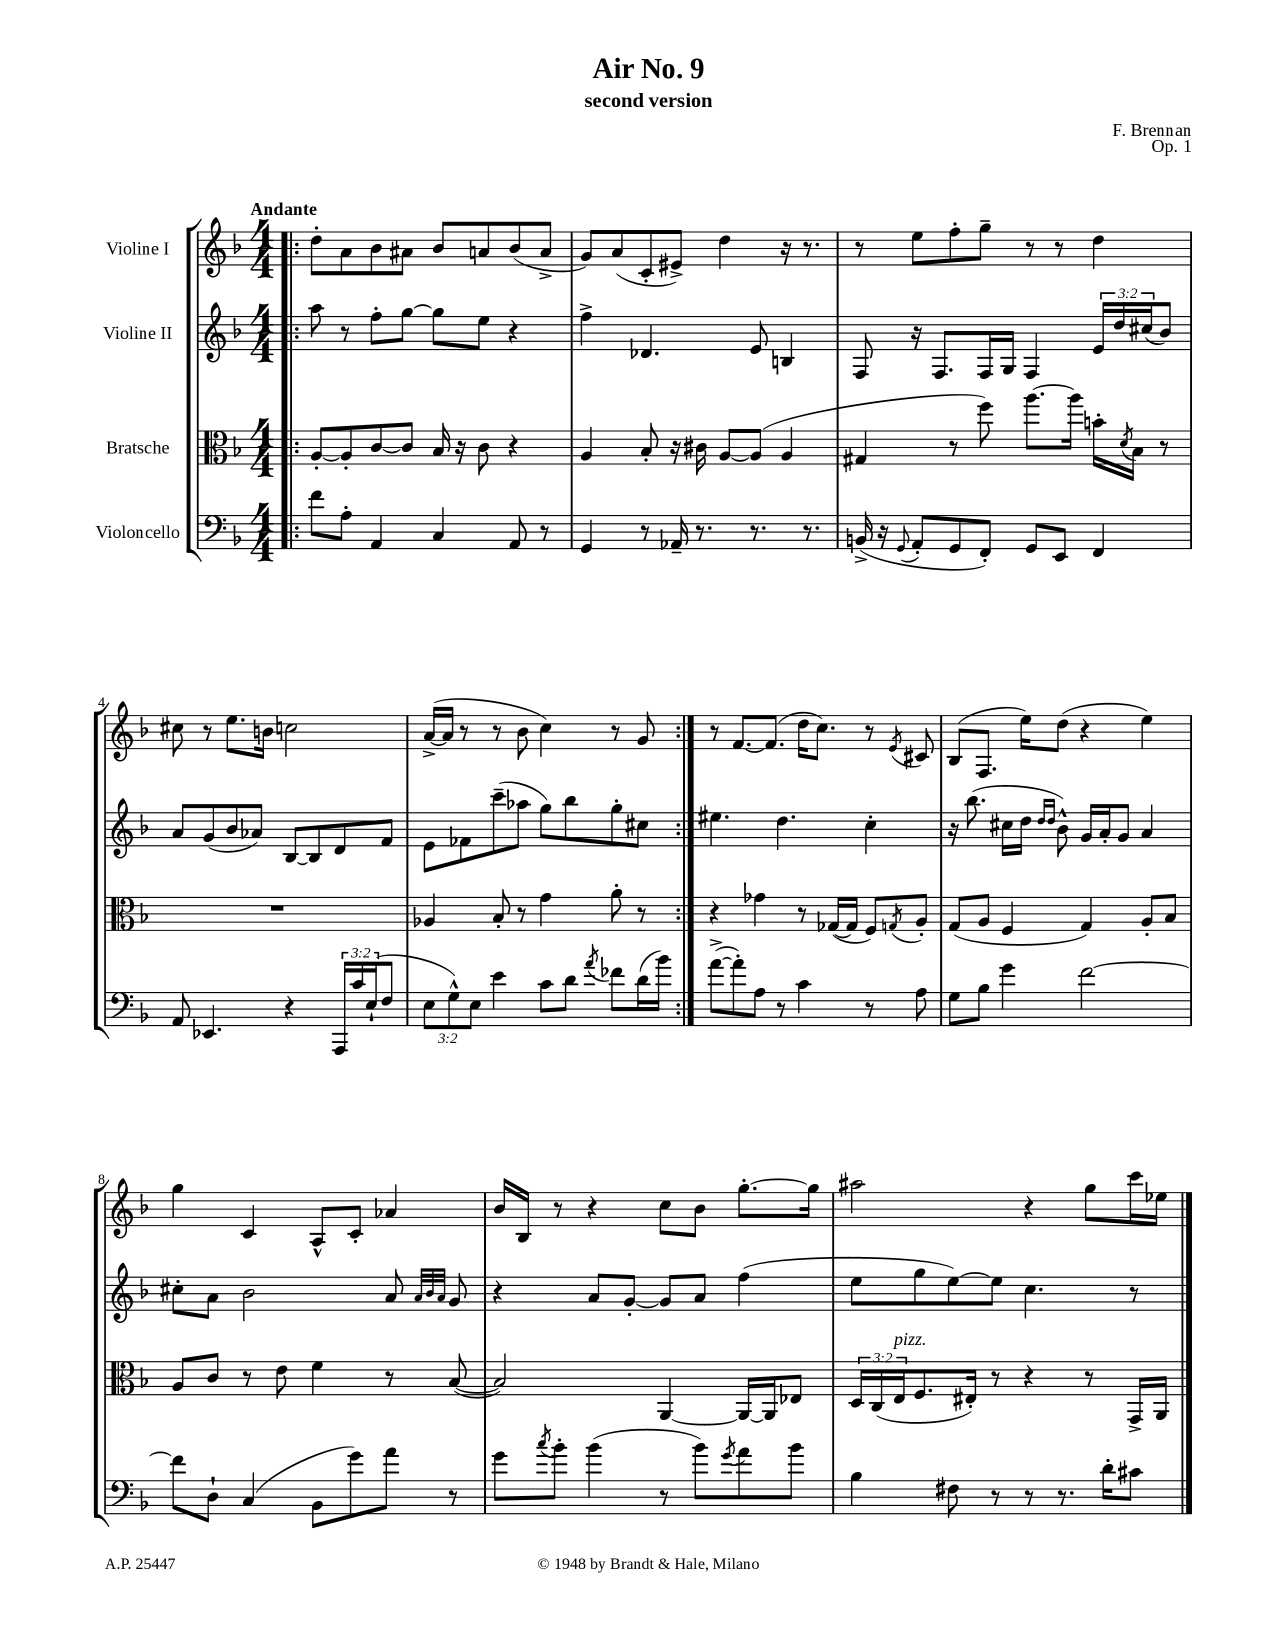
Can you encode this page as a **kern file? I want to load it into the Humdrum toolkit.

**kern	**kern	**kern	**kern
*staff4	*staff3	*staff2	*staff1
*clefF4	*clefC3	*clefG2	*clefG2
*k[b-]	*k[b-]	*k[b-]	*k[b-]
*M4/4	*M4/4	*M4/4	*M4/4
=!|:	=!|:	=!|:	=!|:
8f	[8A'	8aa	8dd'
8A'	8A']	8r	8a
4AA	[8c	8ff'	8b-
.	8c]	[8gg	8a#
4C	16B-	8gg]	8b-
.	16r	.	.
.	8c	8ee	8a
8AA	4r	4r	(8b-
8r	.	.	8a^
=	=	=	=
4GG	4A	4ff^	8g)
.	.	.	(8a
8r	8B-'	4.d-	8c'
16AA-~	16r	.	8e#^)
8.r	16c#	.	.
.	[8A	.	4dd
8.r	(8A]	8e	.
.	4A	4B	16r
8.r	.	.	8.r
=	=	=	=
(16BB^	4G#	8F	8r
16r	.	.	.
8qqGG	.	.	.
8AA'	.	16r	8ee
.	.	8.F	.
8GG	8r	.	8ff'
8FF')	8ff)	16F	8gg~
.	.	16G	.
8GG	[8.aa	4F	8r
8EE	.	.	8r
.	16aa]	.	.
4FF	16b'	24e	4dd
.	.	24dd	.
.	8qd	.	.
.	16B-	.	.
.	.	(24cc#	.
.	8r	8b-)	.
=	=	=	=
8AA	1r	8a	8cc#
4.EE-	.	(8g	8r
.	.	8b-	8.ee
.	.	8a-)	.
.	.	.	16b
4r	.	[8B-	2cc
.	.	8B-]	.
24AAA	.	8d	.
24c	.	.	.
(24E`	.	.	.
8F	.	8f	.
=	=	=	=
12E	4A-	8e	([16a^
.	.	.	16a]
12G^^)	.	.	.
.	.	8f-	8r
12E	.	.	.
4e	8B-'	(8ccc~	8r
.	8r	8aa-	8b-
8c	4g	8gg)	4cc)
8d	.	8bb-	.
8qa	.	.	.
8f-	8a'	8gg'	8r
(16d	8r	8cc#	8g
16b-)	.	.	.
=:|!	=:|!	=:|!	=:|!
([8a^	4r	4.ee#	8r
8a'])	.	.	[8.f
8A	4g-	.	.
.	.	.	(8.f]
8r	.	4.dd	.
4c	8r	.	16dd
.	.	.	8.cc)
.	([16G-	.	.
.	16G-]	.	.
8r	8F)	4cc'	8r
.	8qG	.	8qe
8A	8A'	.	8c#
=	=	=	=
8G	(8G	16r	(8B-
.	.	(8.bb-	.
8B-	8A	.	8.F
4g	4F	16cc#	.
.	.	16dd	16ee)
.	.	16qqdd	.
.	.	16qqdd	.
.	.	8b-^^)	(8dd
[2f	4G)	16g	4r
.	.	16a'	.
.	.	8g	.
.	8A'	4a	4ee)
.	8B-	.	.
=	=	=	=
8f]	8A	8cc#'	4gg
8D`	8c	8a	.
(4C	8r	2b-	4c
.	8e	.	.
8BB-	4f	.	8A^^
8g)	.	.	8c'
8a	8r	8a	4a-
.	.	32qqa	.
.	.	32qqb-	.
.	.	32qqa	.
8r	([8B-	8g	.
=	=	=	=
8g	2B-])	4r	16b-
.	.	.	16B-
8qcc	.	.	.
8b-'	.	.	8r
(4b-	.	8a	4r
.	.	[8g'	.
8r	[4AA	8g]	8cc
8b-)	.	8a	8b-
8qg	.	.	.
8a	16AA_	(4ff	[8.gg'
.	16AA]	.	.
8b-	8E-	.	.
.	.	.	16gg]
=	=	=	=
4B-	24D	8ee	2aa#
.	(24C	.	.
.	24E	.	.
.	8.F	8gg	.
8F#	.	[8ee)	.
.	16E#')	.	.
8r	8r	8ee]	.
8r	4r	4.cc	4r
8.r	.	.	.
.	8r	.	8gg
16d'	.	.	.
8c#	16GG^	8r	16ccc
.	16AA	.	16ee-
==	==	==	==
*-	*-	*-	*-
